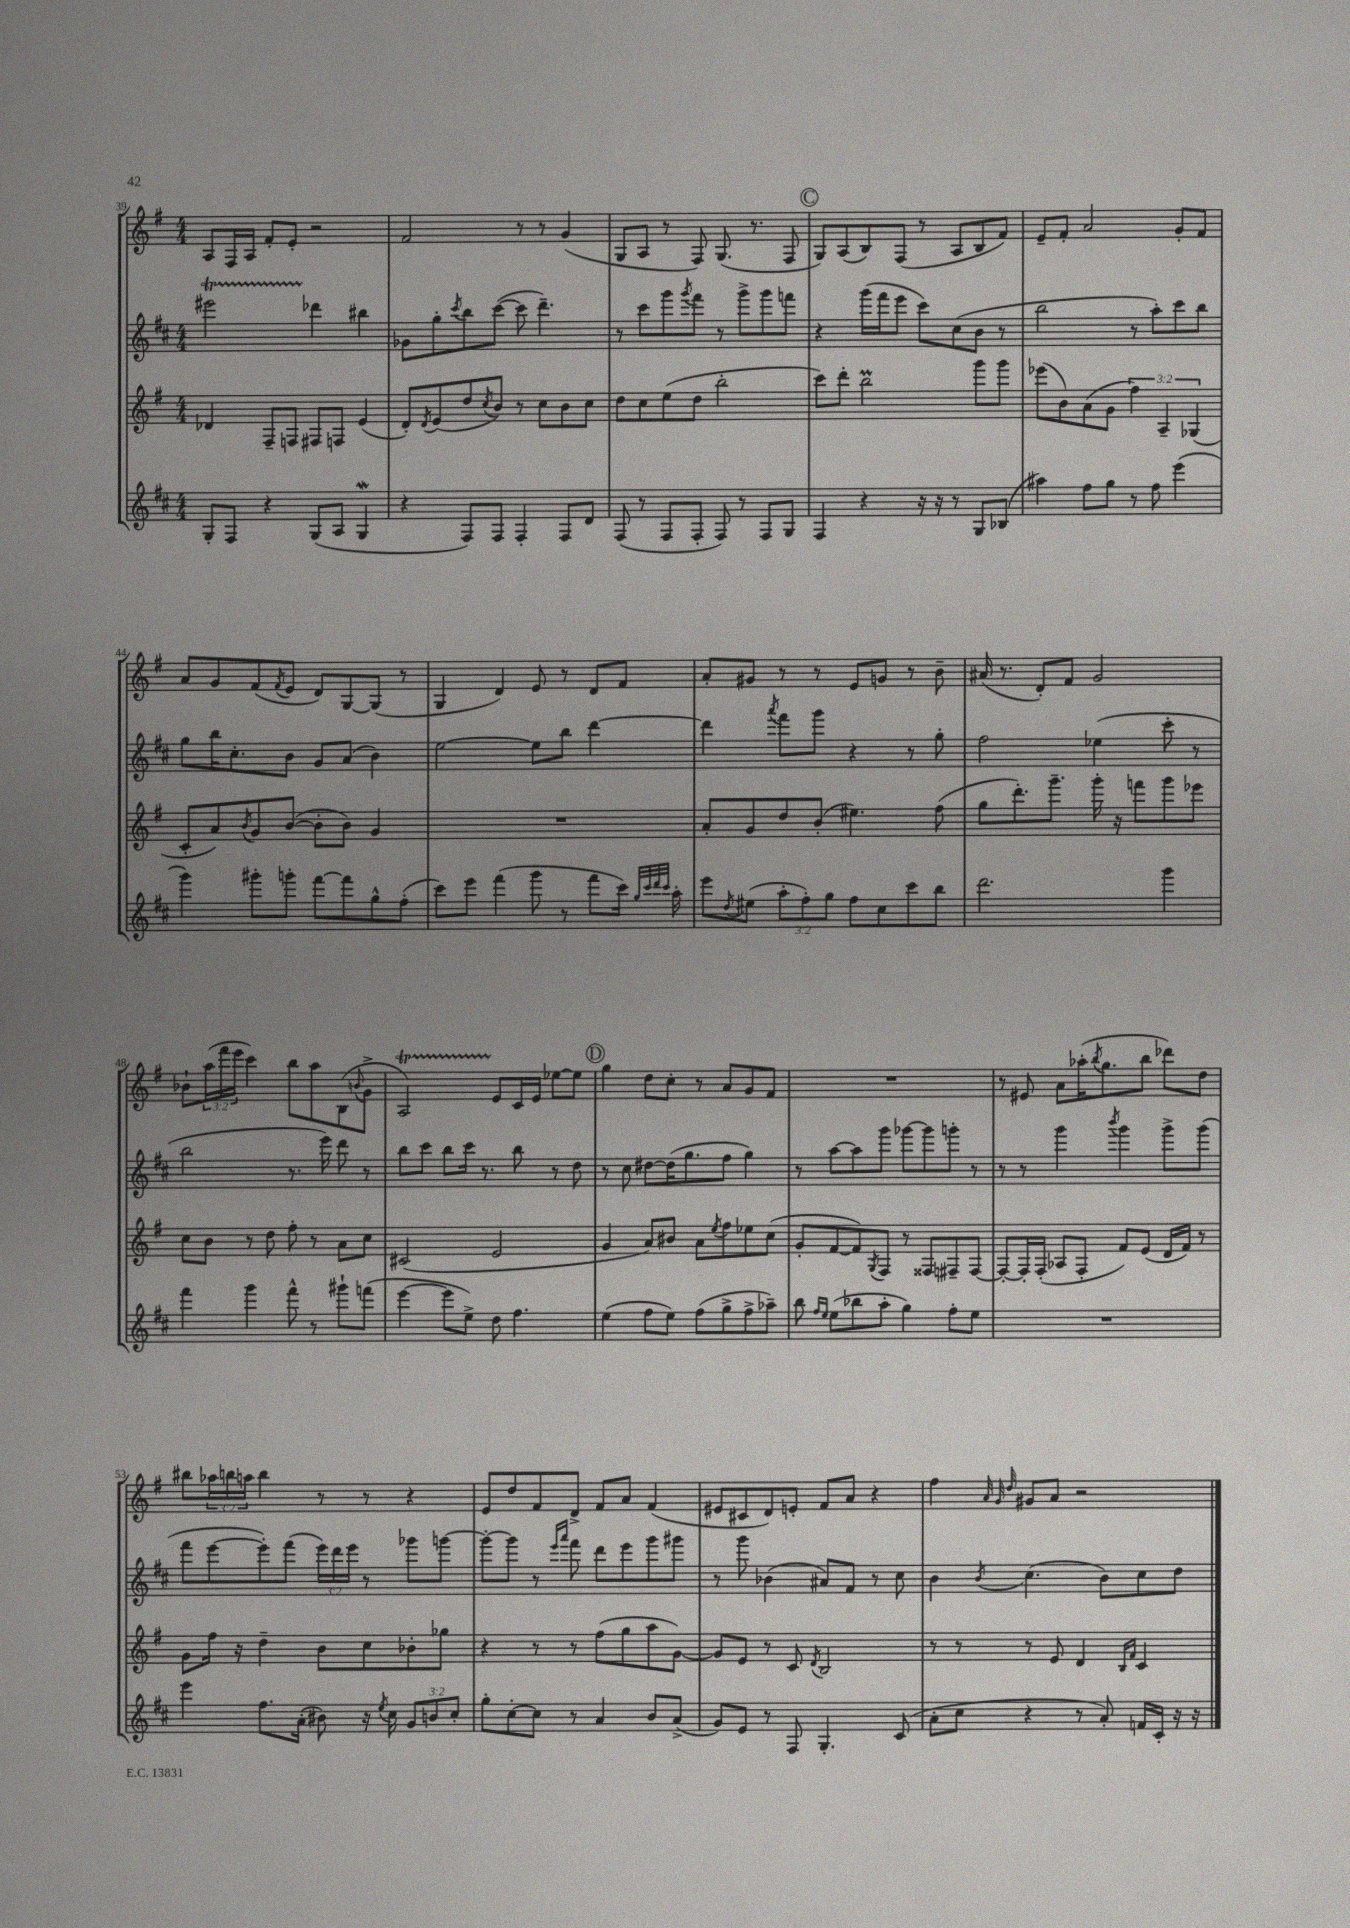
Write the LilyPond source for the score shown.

<<
\new StaffGroup <<
\new Staff = "s0" {
    \clef treble \key g \major \numericTimeSignature \time 4/4 \override Staff.TupletNumber.text = #tuplet-number::calc-fraction-text
    a8 fis16 a16 fis'8-. e'8-. r2 |
    fis'2 r8 r8 g'4( |
    g8 a8 r8 fis8) g8.( r8. fis8 |
    \mark \markup { \circle "C" } g8) a8( b8) fis8( r8 a8 b8 fis'8) |
    e'8-- fis'8-. a'2 g'8-. fis'8 |
    a'8 g'8 fis'8( \acciaccatura { fis'8 } e'8 d'8) g8~ g8( r8 |
    g4 d'4) e'8 r8 d'8 fis'8 |
    a'8-. gis'8 r8 r8 e'8 g'8 r8 b'8-- |
    ais'16( r8. d'8-.) fis'8 g'2 |
    bes'8-! \tuplet 3/2 { a''16( fis'''16 e'''16 } c'''4) b''8 a''8 b8( \appoggiatura { b'8 } g'8-> |
    a2\startTrillSpan) e'8\stopTrillSpan c'16 e'16 ees''8~ ees''8 |
    \mark \markup { \circle "D" } g''4 d''8 c''8-. r8 a'8 g'8 fis'8 |
    R1 |
    r8 eis'8 a'8 aes''16-.( \acciaccatura { b''8 } g''8. b''8 des'''8) d''8 |
    bis''8 \tuplet 3/2 { aes''16 b''16 a''16 } b''4 r8 r8 r4 |
    e'8 d''8 fis'8 d'8-> fis'8 a'8 fis'4( |
    eis'8 cis'8 d'8) e'8-. fis'8 a'8 r4 |
    fis''4 \grace { a'32 g'32 d''32 } gis'8 a'8 r2 \bar "|." |
}
\new Staff = "s1" {
    \clef treble \key d \major \numericTimeSignature \time 4/4 \override Staff.TupletNumber.text = #tuplet-number::calc-fraction-text
    eis'''2\startTrillSpan des'''4\stopTrillSpan bis''4 |
    ges'8 g''8-. \acciaccatura { cis'''8 } b''8 cis'''8~( cis'''8 d'''4.--) |
    r8 cis'''8 g'''8 \acciaccatura { g'''8 } fis'''8 r8 g'''8-> g'''8 f'''8 |
    \mark \markup { \circle "C" } r4 g'''16( fis'''16 e'''8 cis'''8) cis''8( b'8 r8 |
    b''2 r8 a''8-.) cis'''8 b''8 |
    g''8 b''16 cis''8.-. b'8 g'8 a'8( b'4) |
    e''2~ e''8 b''8 d'''4~ |
    d'''4 \acciaccatura { a'''8 } fis'''8 g'''8 r4 r8 g''8-. |
    fis''2 ees''4( cis'''8-. r8 |
    b''2 r8. e'''16) d'''8 r8 |
    b''8 cis'''8 b''8 cis'''16 r8. b''8 r8 d''8 |
    \mark \markup { \circle "D" } r8 cis''8 dis''8~ dis''16( g''8. fis''8 g''4) |
    r8 a''8~ a''8 g'''8 ges'''8~ ges'''8 g'''8-. r8 |
    r8 r8 g'''4 \acciaccatura { b'''8 } g'''4 g'''8-> g'''8( |
    fis'''8 e'''8~ e'''8-.) fis'''8( \tuplet 3/2 { e'''16) d'''16 e'''16 } r8 ges'''8 g'''8~ |
    g'''8~-. g'''8 r8 \grace { e'''16 a'''16 } fis'''8 d'''8 e'''8 g'''8 gis'''8 |
    r8 g'''8 bes'4( ais'8) fis'8 r8 cis''8 |
    b'4 \acciaccatura { b'8 } cis''4.( b'8) cis''8 d''8 \bar "|." |
}
\new Staff = "s2" {
    \clef treble \key g \major \numericTimeSignature \time 4/4 \override Staff.TupletNumber.text = #tuplet-number::calc-fraction-text
    des'4 fis8-- f8 fis8 f8 e'4( |
    d'8-.) \acciaccatura { d'8 } e'8( d''8 \acciaccatura { c''8 } b'8) r8 c''8 b'8 c''8 |
    d''8 c''8 e''8( d''8 b''2-. |
    \mark \markup { \circle "C" } c'''8) d'''8-. b''2\prall g'''8 g'''8 |
    ees'''8( b'8) a'8( g'8 \tuplet 3/2 { fis''4) a4-- ges4( } |
    c'8-. a'8) \acciaccatura { b'8 } g'8 b'8~( b'8-. b'8) g'4 |
    R1 |
    a'8-. g'8 d''8 b'8-.( eis''4.) fis''8( |
    g''8 d'''8.-.) g'''8.-- g'''16-. r16 f'''8 g'''8 ees'''8 |
    c''8 b'8 r8 d''8 fis''8-. r8 a'8 c''8 |
    cis'2( e'2 |
    \mark \markup { \circle "D" } g'4 a'8) bis'8 a'8 \acciaccatura { e''8 } fis''8 ees''8 c''8( |
    g'8-. fis'8~ fis'8) \acciaccatura { g8 } fis8 r8 fisis8 fis8-- fis8~ |
    fis8~-. fis16-. fis16-.( aes8 fis8-. fis'8) e'8( d'16 fis'16) r8 |
    g'8 fis''16 r16 d''4-- b'8 c''8 bes'8-. ges''8 |
    r4 r8 r8 fis''8( g''8 a''8 g'8~) |
    g'8 e'8 r8 c'8 \acciaccatura { d'8 } b2 |
    r8 r8 r8 e'8 d'4 \grace { b16 fis'16 } c'4 \bar "|." |
}
\new Staff = "s3" {
    \clef treble \key d \major \numericTimeSignature \time 4/4 \override Staff.TupletNumber.text = #tuplet-number::calc-fraction-text
    g8-. fis8 r4 g8( a8 g4\mordent |
    r4 fis8) fis8 fis4-. fis8 d'8 |
    fis8( r8 fis8 fis8-. fis8) r8 fis8 g8 |
    \mark \markup { \circle "C" } fis4 r4 r16 r16 r8 g8 bes8( |
    ais''4) fis''8 g''8 r8 fis''8 e'''4( |
    g'''4) gis'''8-. g'''8-. fis'''8~ fis'''8 g''8-^ fis''8-.( |
    cis'''8) e'''8 fis'''4( g'''8 r8 fis'''8 cis'''16) \grace { g''32 cis'''32 d'''32 cis'''32 } a''16-. |
    e'''8 \acciaccatura { d''8 } eis''8( \tuplet 3/2 { a''8-. fis''8-.) g''8 } fis''8 cis''8 cis'''8 b''8 |
    d'''2. g'''4 |
    fis'''4 g'''4 fis'''8-^ r8 gis'''8-! f'''8( |
    e'''4~ e'''8 e''8->) d''8 fis''4. |
    \mark \markup { \circle "D" } e''4( fis''8 e''8) fis''8( g''8-> fis''8-> aes''8--) |
    b''8 \grace { fis''16 e''16 } e''8( bes''8 a''8-. g''4) fis''8-. e''8 |
    R1 |
    e'''4 fis''8. a'16-.( bis'8) r16 \acciaccatura { e''8 } cis''16 \tuplet 3/2 { g'8 b'8 cis''8-. } |
    g''8-. cis''8~-. cis''8 r8 a'4 b'8 a'8->( |
    g'8) e'8 r8 fis8 g4.-. cis'8( |
    a'8-. cis''8 r4 r8 a'8-.) f'16 cis'16-. r16 r16 \bar "|." |
}
>>
>>
\layout { \context { \Score currentBarNumber = #39 } }
